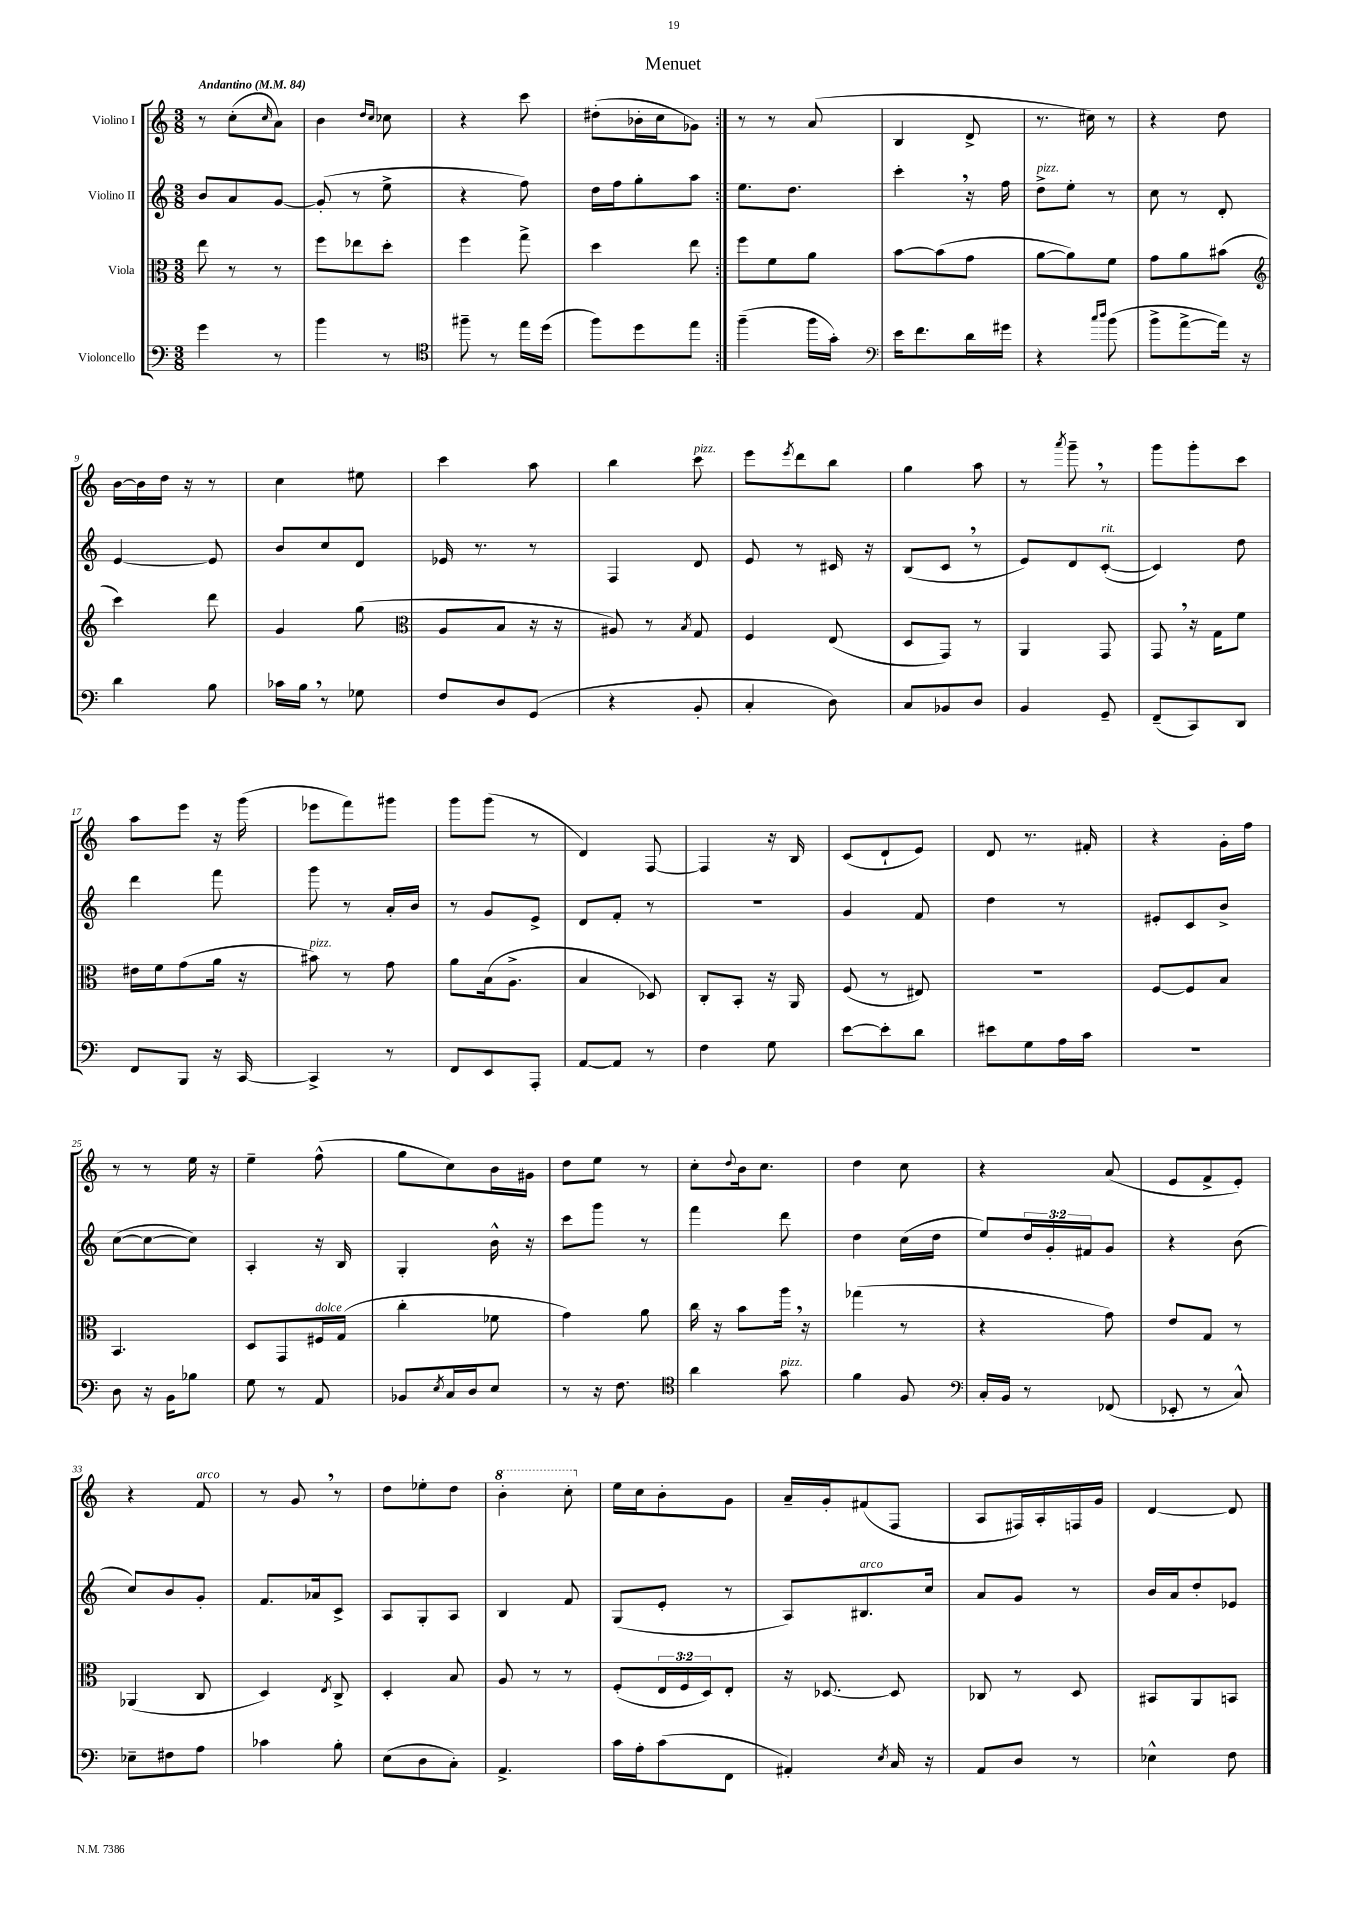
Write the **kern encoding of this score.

**kern	**kern	**kern	**kern
*part4	*part3	*part2	*part1
*staff4	*staff3	*staff2	*staff1
*I"Violoncello	*I"Viola	*I"Violino II	*I"Violino I
*clefF4	*clefC3	*clefG2	*clefG2
*k[]	*k[]	*k[]	*k[]
*M3/8	*M3/8	*M3/8	*M3/8
*MM84	*MM84	*MM84	*MM84
=1	=1	=1	=1
!	!	!	!LO:TX:a:B:t=Andantino
4g\	8ee\	8b/L	8r
.	8r	8a/	(8cc'\L
.	.	.	16qqcc/
8r	8r	[8g/J	8a\J)
=2	=2	=2	=2
4b\	8ff\L	(8g'/]	4b\
.	8ee-X\	8r	.
.	.	.	16qqdd/LL
.	.	.	16qqcc/JJ
8r	8dd'\J	8ee^\	8cc-X\
=3	=3	=3	=3
*clefC4	*	*	*
8ff#X~\	4ff\	4r	4r
8r	.	.	.
16ee\LL	8gg^\	8ff\)	8ccc\
(16dd\JJ	.	.	.
=4	=4	=4	=4
8ff\L)	4dd\	16dd\LL	(8dd#X'\L
.	.	16ff\J	.
8dd\	.	8gg'\	16b-X'\L
.	.	.	16cc\J
8ee\J	8ee\	8aa\J	8g-X\J)
=5:|!	=5:|!	=5:|!	=5:|!
(4ff~\	8ff\L	8.ee\L	8r
.	8f\	.	8r
.	.	8.dd\J	.
16ff\LL	8a\J	.	(8a/
16g'\JJ)	.	.	.
=6	=6	=6	=6
*clefF4	*	*	*
16e\KL	[8b\L	4ccc',\	4B/
8.f\	.	.	.
.	(8b\]	.	.
16d\L	8g\J	16r	8d^/
16g#X\JJ	.	16ff\	.
=7	=7	=7	=7
!	!	!LO:TX:a:i:t=pizz.	!
4r	[8a\L	8dd^\L	8.r
.	8a\])	8ee'\J	.
.	.	.	16cc#X\)
16qqcc/LL	.	.	.
16qqdd/JJ	.	.	.
(8b\	8f\J	8r	8r
=8	=8	=8	=8
8b^\L	8g\L	8cc\	4r
[8a^\	8a\	8r	.
16a\Jk])	(8b#X\J	8d'/	8dd\
16r	.	.	.
!!LO:LB:g=z
=9	=9	=9	=9
*	*clefG2	*	*
4d\	4ccc\)	[4e/	[16b\LL
.	.	.	16b\]
.	.	.	16dd\JJ
.	.	.	16r
8B\	8ddd\	8e/]	8r
=10	=10	=10	=10
16c-X\LL	4g/	8b/L	4cc\
16B,\JJ	.	.	.
8r	.	8cc/	.
8G-X\	(8gg\	8d/J	8ee#X\
=11	=11	=11	=11
*	*clefC3	*	*
8F/L	8A/L	16e-X/	4ccc\
.	.	8.r	.
8D/	8B/J	.	.
(8GG/J	16r	8r	8aa\
.	16r	.	.
=12	=12	=12	=12
4r	8A#X/)	4F/	4bb\
.	8r	.	.
.	8qB/	.	.
!	!	!	!LO:TX:a:i:t=pizz.
8BB'/	8G/	8d/	8ccc\
=13	=13	=13	=13
4C'/	4F/	8e/	8eee\L
.	.	.	8qeee/
.	.	8r	8ddd\
8D\)	(8E/	16c#X/	8bb\J
.	.	16r	.
=14	=14	=14	=14
8C/L	8D/L	(8B/L	4gg\
8BB-X/	8GG/J)	8c,/J	.
8D/J	8r	8r	8aa\
=15	=15	=15	=15
4BB/	4AA/	8e/L)	8r
.	.	.	8qaaa/
.	.	8d/	8ggg~,\
!	!	!LO:TX:a:i:t=rit.	!
8GG~/	8GG/	([8c'/J	8r
=16	=16	=16	=16
(8FF~/L	8GG,/	4c/])	8ggg\L
8CC/)	16r	.	8ggg'\
.	16G\KL	.	.
8DD/J	8f\J	8dd\	8ccc\J
!!LO:LB:g=z
=17	=17	=17	=17
8FF/L	16e#X\LL	4ddd\	8aa\L
.	16f\J	.	.
8BBB/J	(8g\	.	8eee\J
16r	16a\Jk	8fff\	16r
[16CC/	16r	.	(16ggg\
=18	=18	=18	=18
!	!LO:TX:a:i:t=pizz.	!	!
4CC^/]	8b#X\)	8ggg\	8eee-X\L
.	8r	8r	8fff\)
8r	8g\	16a'/LL	8ggg#X\J
.	.	16b/JJ	.
=19	=19	=19	=19
8FF/L	8a\L	8r	8ggg\L
8EE/	(16B\k	8g/L	(8ggg\J
.	8.A^\J	.	.
8AAA'/J	.	8e^/J	8r
=20	=20	=20	=20
[8AA/L	4B/	8d/L	4d/)
8AA/J]	.	8f'/J	.
8r	8D-X/)	8r	[8F/
=21	=21	=21	=21
4F\	8C'/L	4.r	4F/]
.	8BB'/J	.	.
8G\	16r	.	16r
.	16AA/	.	16B/
=22	=22	=22	=22
[8e\L	(8F/	4g/	(8c/L
8e'\]	8r	.	8d`/
8d\J	8E#X/)	8f/	8e/J)
=23	=23	=23	=23
8e#X\L	4.r	4dd\	8d/
8G\	.	.	8.r
16A\L	.	8r	.
16c\JJ	.	.	16f#X'/
=24	=24	=24	=24
4.r	[8F/L	8e#X'/L	4r
.	8F/]	8c/	.
.	8B/J	8b^/J	16g'\LL
.	.	.	16ff\JJ
!!LO:LB:g=z
=25	=25	=25	=25
8D\	4.BB/	([8cc\L	8r
16r	.	8cc\_	8r
16BB\KL	.	.	.
8B-X\J	.	8cc\J])	16ee\
.	.	.	16r
=26	=26	=26	=26
8G\	8D/L	4A'/	4ee~\
8r	8GG/	.	.
!	!LO:TX:a:i:t=dolce	!	!
8AA/	16F#X/L	16r	(8ff^^\
.	(16G/JJ	16B/	.
=27	=27	=27	=27
8BB-X/L	4cc'\	4G'/	8gg\L
8qE/	.	.	.
16C/L	.	.	8cc\)
16D/J	.	.	.
8E/J	8f-X\	16b^^\	16b\L
.	.	16r	16g#X\JJ
=28	=28	=28	=28
8r	4g\)	8ccc\L	8dd\L
16r	.	8ggg\J	8ee\J
8.F\	.	.	.
.	8a\	8r	8r
=29	=29	=29	=29
*clefC4	*	*	*
4a\	16cc\	4fff\	8cc'\L
.	16r	.	.
.	.	.	8qqdd/
.	8b\L	.	16b\k
.	.	.	8.cc\J
!LO:TX:a:i:t=pizz.	!	!	!
8g\	16aa,\Jk	8ddd\	.
.	16r	.	.
=30	=30	=30	=30
4f\	(4gg-X\	4dd\	4dd\
8F/	8r	(16cc\LL	8cc\
.	.	16dd\JJ	.
=31	=31	=31	=31
*clefF4	*	*	*
16C'/LL	4r	8ee/L)	4r
16BB/JJ	.	.	.
8r	.	24dd/L	.
.	.	24g'/	.
.	.	24f#X/J	.
(8FF-X/	8g\)	8g/J	(8a/
=32	=32	=32	=32
8EE-X'/	8e/L	4r	8e/L
8r	8G/J	.	8f^/
8C^^/)	8r	(8b\	8e'/J)
!!LO:LB:g=z
=33	=33	=33	=33
8E-X~\L	(4AA-X/	8cc/L)	4r
8F#X\	.	8b/	.
!	!	!	!LO:TX:a:i:t=arco
8A\J	8C/	8g'/J	8f/
=34	=34	=34	=34
4c-X\	4D/)	8.f/L	8r
.	.	.	8g,/
.	.	16a-X/k	.
.	8qE/	.	.
8B'\	8C^/	8c^/J	8r
=35	=35	=35	=35
(8E\L	4D'/	8A/L	8dd\L
8D\	.	8G'/	8ee-X'\
8C'\J)	8B/	8A/J	8dd\J
=36	=36	=36	=36
*	*	*	*8va
4.AA^/	8A/	4B/	4bb'\
.	8r	.	.
.	8r	8f/	8ccc'\
=37	=37	=37	=37
*	*	*	*X8va
16c\LL	(8F'/L	(8G/L	16ee\LL
16A'\J	.	.	16cc\J
(8c\	24E/L	8e'/J	8b'\
.	24F/	.	.
.	24D/J)	.	.
8FF\J	8E'/J	8r	8g\J
=38	=38	=38	=38
4AA#X'/)	16r	8A/L)	16a~/LL
.	[8.D-X/	.	16g'/J
!	!	!LO:TX:a:i:t=arco	!
.	.	8.B#X/	(8f#X/
8qE/	.	.	.
16C/	8D-/]	.	8F/J
16r	.	16cc/Jk	.
=39	=39	=39	=39
8AA/L	8C-X/	8a/L	8A/L
8D/J	8r	8g/J	16F#X/L)
.	.	.	16A'/
8r	8D/	8r	16Fn/
.	.	.	16g/JJ
=40	=40	=40	=40
4E-X^^\	8BB#X/L	16b/LL	[4d/
.	.	16a/J	.
.	8AA/	8dd'/	.
8F\	8BBn/J	8e-X/J	8d/]
==	==	==	==
*-	*-	*-	*-
